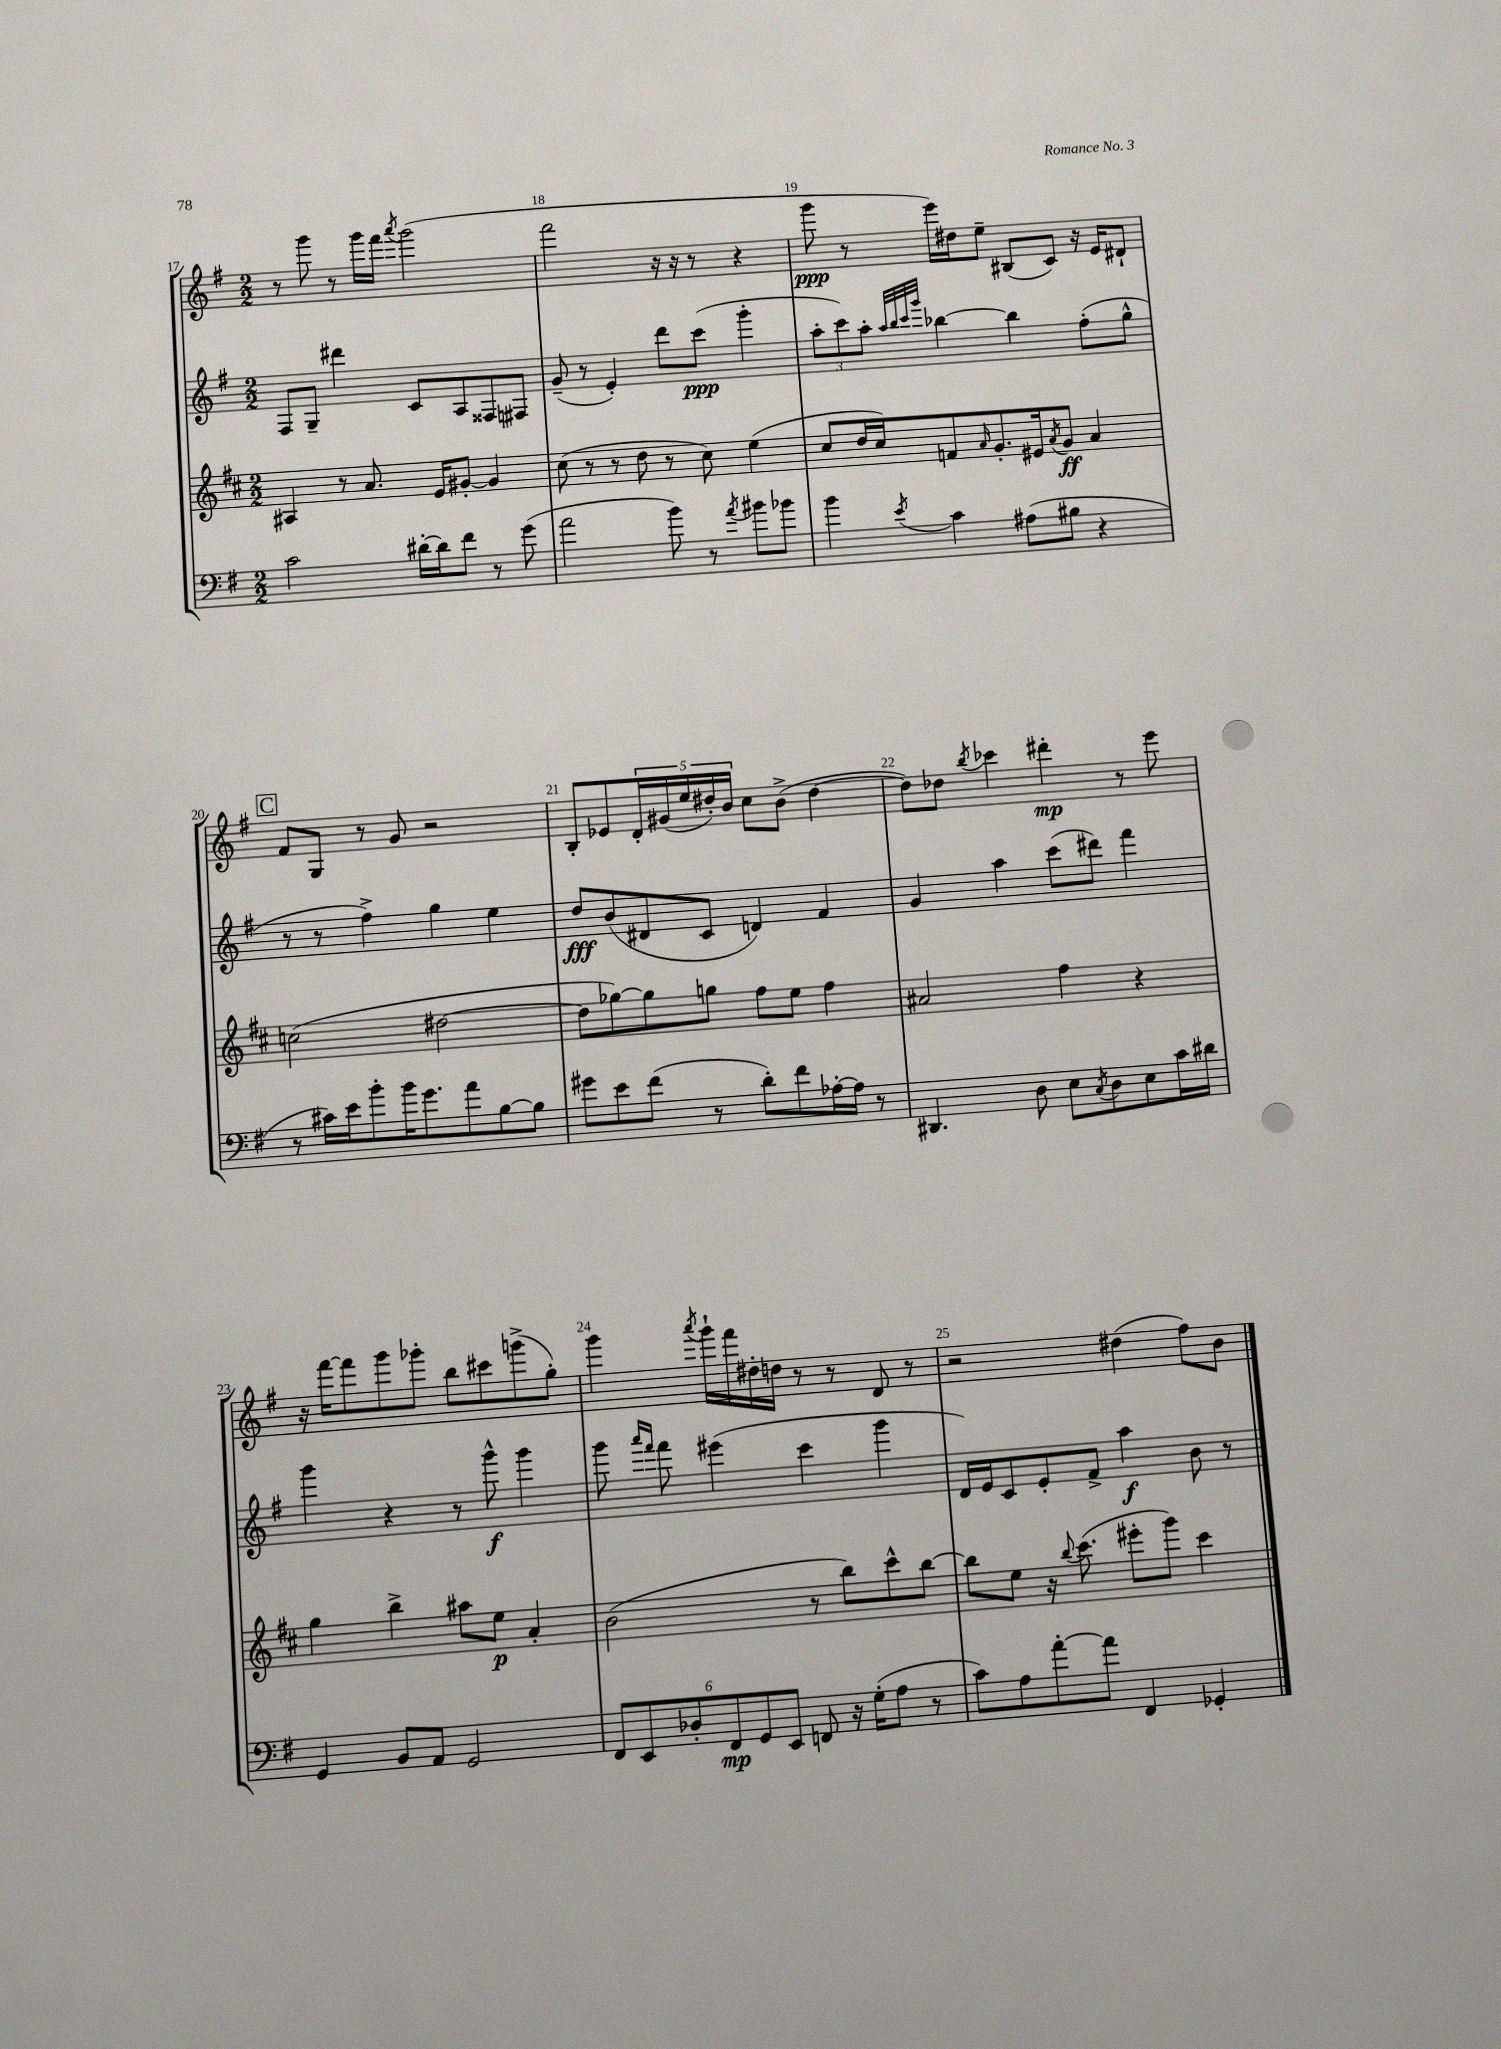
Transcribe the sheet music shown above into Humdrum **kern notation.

**kern	**kern	**kern	**kern
*staff4	*staff3	*staff2	*staff1
*clefF4	*clefG2	*clefG2	*clefG2
*k[f#]	*k[f#c#]	*k[f#]	*k[f#]
*M2/2	*M2/2	*M2/2	*M2/2
2c	4A#	8F#	8r
.	.	8G~	8ggg
.	8r	4ddd#	8r
.	8.a	.	16ggg
.	.	.	16fff#
.	.	.	8qaaa
[16d#'	.	8c	(2ggg
16d#]	16e	.	.
8f#	[8g#'	8A	.
8r	4g#]	8F##	.
(8g	.	8F#	.
=	=	=	=
2a	(8cc#	(8g~	2fff#
.	8r	8r	.
.	8r	4e')	.
.	8dd	.	.
8b)	8r	8ddd	16r
.	.	.	16r
8r	8cc#)	(8ccc	8r
8qa	.	.	.
8b#	(4ee	4ggg'	4r
8b-	.	.	.
=	=	=	=
4b	8cc#	12aa'	8ggg
.	.	12ccc)	.
.	16dd	.	8r
.	.	12aa'	.
.	16cc#)	.	.
.	.	32qqaa	.
.	.	32qqbb	.
.	.	32qqccc	.
8qe	.	32qqggg	.
4c	8f	[4bb-	16eee)
.	.	.	16dd#
.	16qqa	.	.
.	8.g'	.	8ee~
(8A#	.	4bb-]	(8B#
.	16e#	.	.
.	8qa	.	.
8B#	8g	.	8c)
4r	4a	(8ff#'	16r
.	.	.	16e
.	.	8gg^^	8d#`
=	=	=	=
8r	(2cc	8r	8f#
16c#)	.	8r	8G
16e	.	.	.
8b'	.	4ff#^)	8r
16b	.	.	8g
8.g	.	.	.
.	[2dd#	4gg	2r
8a	.	.	.
[8B	.	4ee	.
8B]	.	.	.
=	=	=	=
8g#	8dd#]	8dd	8B'
8e	[8gg-)	(8b	8e-
(8f#	8gg-]	8d#	20d'
.	.	.	(20g#
.	.	.	20ee
8r	8gg	8c	.
.	.	.	20dd#')
.	.	.	20b
8d')	8ff#	4d)	8cc
8f#	8ee	.	(8b^
[16A-'	4ff#	4f#	[4dd#
16A-]	.	.	.
8r	.	.	.
=	=	=	=
4.DD#	2a#	4g	8dd#])
.	.	.	8dd-
.	.	.	8qbb
.	.	4aa	4ccc-
8D	.	.	.
8E	4ff#	(8ccc	4ddd#'
8qC	.	.	.
8D	.	8ddd#)	.
8E	4r	4fff#	8r
16c	.	.	8eee
16d#	.	.	.
=	=	=	=
4GG	4gg	4ggg	16r
.	.	.	[16fff#
.	.	.	8fff#]
8BB	4bb^	4r	8ggg
8AA	.	.	8ggg-'
2GG	8aa#	8r	8bb
.	8ee	8ggg^^	8ccc#
.	4a'	4ggg	(8ggg^
.	.	.	8gg')
=	=	=	=
12FF#	(2b	8ggg	4ggg
12EE	.	.	.
.	.	16qqaaa	.
.	.	16qqfff#	.
.	.	8fff#	.
12D-'	.	.	.
.	.	.	8qaaa
12FF#	.	(4eee#	16ggg`
.	.	.	16fff#
12GG	.	.	.
.	.	.	16dd#'
12EE	.	.	.
.	.	.	16dd
8FF	8r	4ccc	8r
16r	8bb)	.	8r
(16G'	.	.	.
8A	8ccc#^^	4ggg	8d
8r	[8bb	.	8r
=	=	=	=
8c)	8bb]	16d)	2r
.	.	16e	.
8A	8ee	8c	.
[8a'	16r	8e'	.
.	8qqbb	.	.
.	(8.ccc#	.	.
8a]	.	8f#^	.
4FF#	8eee#'	4aa	(4dd#
.	8ggg)	.	.
4GG-'	4ccc#	8b	8ff#)
.	.	8r	8b
==	==	==	==
*-	*-	*-	*-
